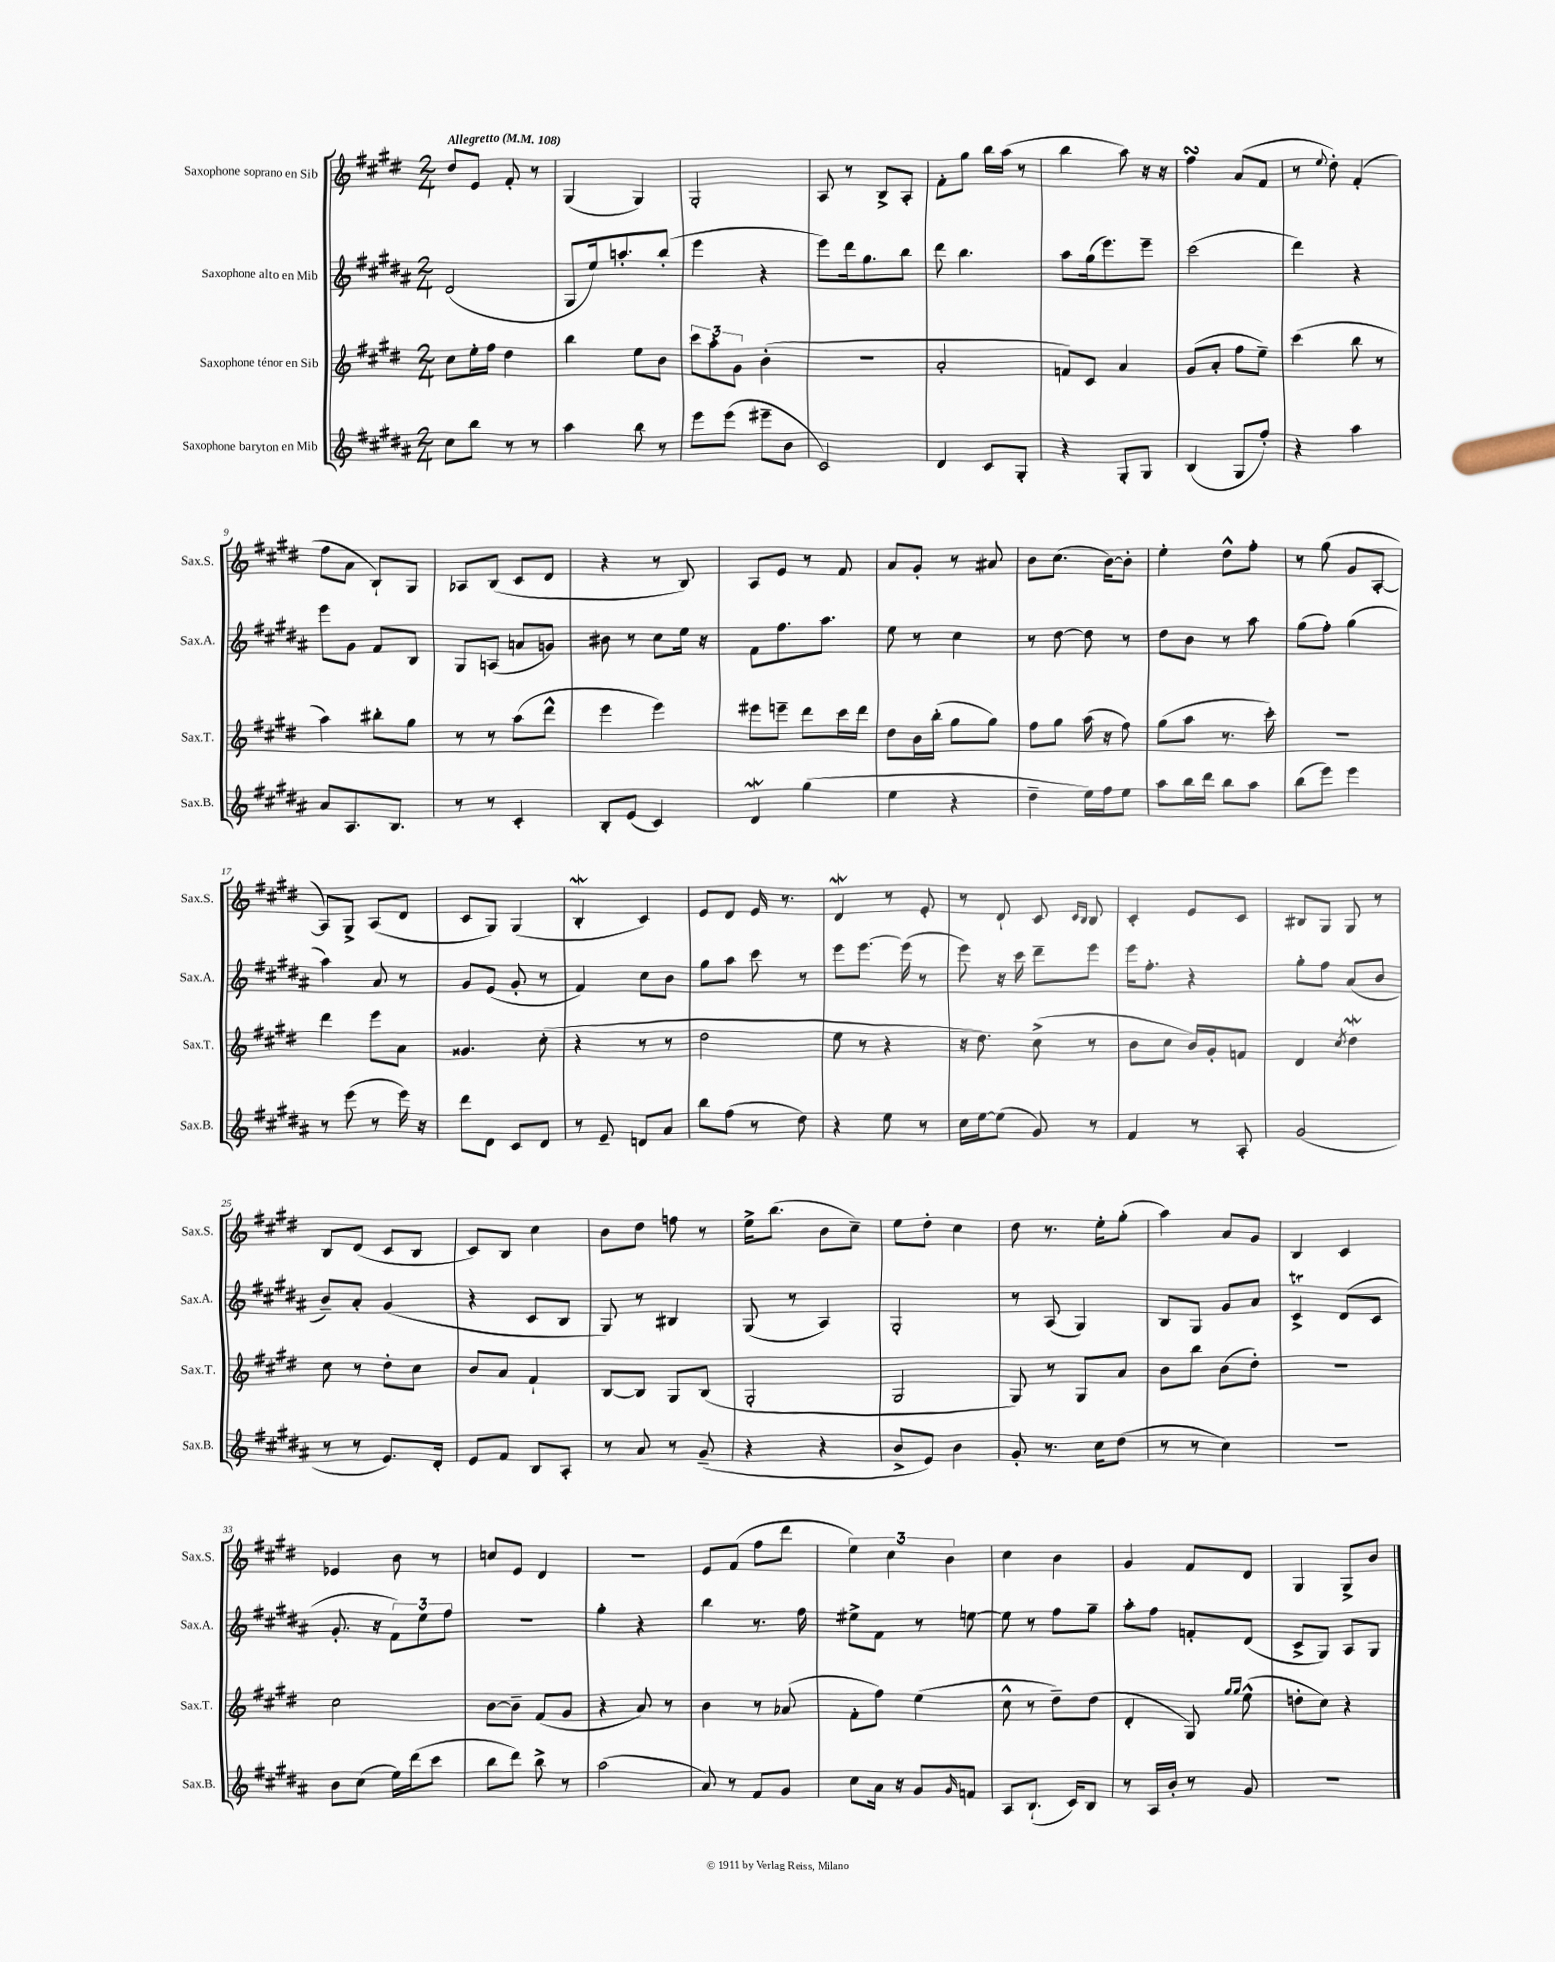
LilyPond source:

<<
\new StaffGroup <<
\new Staff = "s0" \with { instrumentName = "Saxophone soprano en Sib" shortInstrumentName = "Sax.S." } {
    \clef treble \key e \major \numericTimeSignature \time 2/4 \tempo "Allegretto" 4 = 108
    dis''8 e'8 fis'8-. r8 |
    gis4( gis4) |
    gis2-. |
    a8 r8 b8-> a8-. |
    fis'8-. gis''8 b''16 a''16( r8 |
    b''4 a''8) r16 r16 |
    fis''4\turn a'8( fis'8 |
    r8 \appoggiatura { e''8 } dis''8-.) fis'4-.( |
    fis''8 a'8 b8-!) gis8 |
    aes8 b8( cis'8 dis'8 |
    r4 r8 b8) |
    a8 e'8 r8 fis'8 |
    a'8 gis'8-. r8 ais'8 |
    b'8 cis''8.( b'16~) b'8-. |
    e''4-. dis''8-^ fis''8-. |
    r8 gis''8( gis'8 a8~-. |
    a8) gis8-> a8( dis'8 |
    cis'8 gis8) gis4( |
    b4-.\mordent cis'4) |
    e'8 dis'8 e'16 r8. |
    dis'4\mordent r8 e'8-. |
    r8 dis'8-! cis'8 \grace { cis'16 b16 } b8 |
    cis'4-. e'8 cis'8 |
    bis8 gis8 gis8 r8 |
    b8 dis'8( cis'8 b8 |
    cis'8) b8 cis''4 |
    b'8 dis''8 f''8 r8 |
    e''16-> b''8.( b'8 cis''8--) |
    e''8 dis''8-. cis''4 |
    dis''8 r8. e''16-. gis''8-.( |
    a''4) a'8 gis'8 |
    b4 cis'4 |
    ees'4 b'8 r8 |
    c''8 e'8 dis'4 |
    R2 |
    e'8 fis'8( fis''8 dis'''8 |
    \tuplet 3/2 { e''4) cis''4 b'4 } |
    cis''4 b'4 |
    gis'4 fis'8 dis'8 |
    gis4 gis8-> b'8 \bar "|." |
}
\new Staff = "s1" \with { instrumentName = "Saxophone alto en Mib" shortInstrumentName = "Sax.A." } {
    \clef treble \key b \major \numericTimeSignature \time 2/4
    dis'2( |
    gis8 e''16) a''8.-. b''8-.( |
    e'''4 r4 |
    e'''8) dis'''16 gis''8. b''8 |
    dis'''8 b''4. |
    ais''8 gis''16( e'''8.) e'''8-- |
    cis'''2( |
    dis'''4) r4 |
    e'''8 gis'8 fis'8 b8 |
    gis8 a8( a'8 g'8) |
    bis'8 r8 cis''8 e''16 r16 |
    fis'8 fis''8. ais''8. |
    e''8 r8 cis''4 |
    r8 dis''8~ dis''8 r8 |
    dis''8 b'8 r8 ais''8 |
    gis''8( fis''8-.) gis''4( |
    ais''4) ais'8 r8 |
    gis'8 e'8( gis'8-. r8 |
    fis'4) cis''8 b'8 |
    gis''8 ais''8 cis'''8 r8 |
    e'''8 e'''8.~ e'''16( r8 |
    e'''8) r16 cis'''16 dis'''8-- e'''8 |
    e'''16 fis''8.-. r4 |
    gis''8-. fis''8 ais'8( b'8 |
    b'8--) ais'8-. gis'4( |
    r4 cis'8 b8 |
    gis8) r8 bis4 |
    gis8( r8 ais4) |
    gis2-. |
    r8 ais8( gis4) |
    b8 gis8 gis'8 ais'8 |
    cis'4->\trill dis'8( cis'8 |
    gis'8.-. r16 \tuplet 3/2 { fis'8) e''8 fis''8 } |
    r2 |
    gis''4-. r4 |
    b''4 r8. fis''16 |
    eis''8-> fis'8 r8 e''8~ |
    e''8 r8 fis''8 gis''8-- |
    ais''8-. fis''8 f'8-. dis'8( |
    cis'8-> gis8) ais8 gis8 \bar "|." |
}
\new Staff = "s2" \with { instrumentName = "Saxophone ténor en Sib" shortInstrumentName = "Sax.T." } {
    \clef treble \key e \major \numericTimeSignature \time 2/4
    cis''8 e''16-. fis''16 dis''4 |
    b''4 e''8 b'8 |
    \tuplet 3/2 { cis'''8 a''8-. gis'8 } b'4-.( |
    R2 |
    a'2-. |
    f'8) cis'8 a'4 |
    gis'8( a'8-. fis''8 e''8--) |
    cis'''4( b''8 r8 |
    a''4) bis''8-. gis''8 |
    r8 r8 a''8( dis'''8-^ |
    e'''4 e'''4) |
    eis'''8 e'''8-- dis'''8 cis'''16 dis'''16 |
    dis''8 b'16 b''16-.( gis''8 gis''8) |
    fis''8 gis''8 a''16( r16 fis''8) |
    gis''8( a''8 r8. cis'''16-.) |
    R2 |
    dis'''4 e'''8 a'8 |
    gisis'4. cis''8-.( |
    r4 r8 r8 |
    dis''2 |
    e''8 r8 r4 |
    r16 dis''8.) cis''8->( r8 |
    b'8 cis''8 b'16) gis'16-. f'8 |
    dis'4 \acciaccatura { cis''8 } dis''4\mordent |
    cis''8 r8 dis''8-. cis''8 |
    b'8 a'8 fis'4-! |
    b8~ b8 gis8 b8( |
    gis2-. |
    gis2 |
    gis8) r8 gis8 a'8 |
    b'8 b''8 b'8( dis''8-.) |
    R2 |
    cis''2 |
    b'8~ b'8-- fis'8( gis'8 |
    r4 a'8) r8 |
    b'4 r8 aes'8( |
    fis'8-. fis''8) e''4( |
    cis''8-^ r8 dis''8--) dis''8( |
    dis'4-. gis8) \grace { gis''16 gis''16 } e''8-^( |
    d''8-. cis''8) r4 \bar "|." |
}
\new Staff = "s3" \with { instrumentName = "Saxophone baryton en Mib" shortInstrumentName = "Sax.B." } {
    \clef treble \key b \major \numericTimeSignature \time 2/4
    cis''8 b''8 r8 r8 |
    ais''4 b''8 r8 |
    e'''8 e'''8( eis'''8-- b'8 |
    cis'2) |
    dis'4 cis'8 gis8-. |
    r4 gis8-. gis8 |
    b4( gis8 fis''8-.) |
    r4 ais''4 |
    ais'8 ais8. b8. |
    r8 r8 cis'4-. |
    b8-. e'8( cis'4) |
    dis'4\mordent gis''4( |
    e''4 r4 |
    dis''4-- e''16) fis''16 e''8 |
    ais''8 b''16 dis'''16 b''8 ais''8 |
    b''8( e'''8) e'''4 |
    r8 e'''8( r8 e'''16) r16 |
    dis'''8 dis'8 cis'8 dis'8 |
    r8 e'8-- d'8 ais'8 |
    b''8 fis''8( r8 dis''8) |
    r4 e''8 r8 |
    cis''16 e''16~ e''8( gis'8) r8 |
    fis'4 r8 ais8-. |
    gis'2( |
    r8 r8 e'8.) dis'16-. |
    e'8 fis'8 b8 ais8-. |
    r8 ais'8 r8 gis'8--( |
    r4 r4 |
    b'8-> e'8) b'4 |
    gis'8-. r8. cis''16 dis''8( |
    r8 r8 cis''4) |
    R2 |
    b'8 cis''8( e''16) dis'''16( cis'''8 |
    b''8 dis'''8) b''8-> r8 |
    ais''2( |
    ais'8) r8 fis'8 gis'8 |
    cis''8 ais'16 r16 gis'8 \grace { gis'16 } f'8 |
    ais8 b8.-!( cis'16) b8 |
    r8 ais16 b'16-. r8 gis'8 |
    r2 \bar "|." |
}
>>
>>
